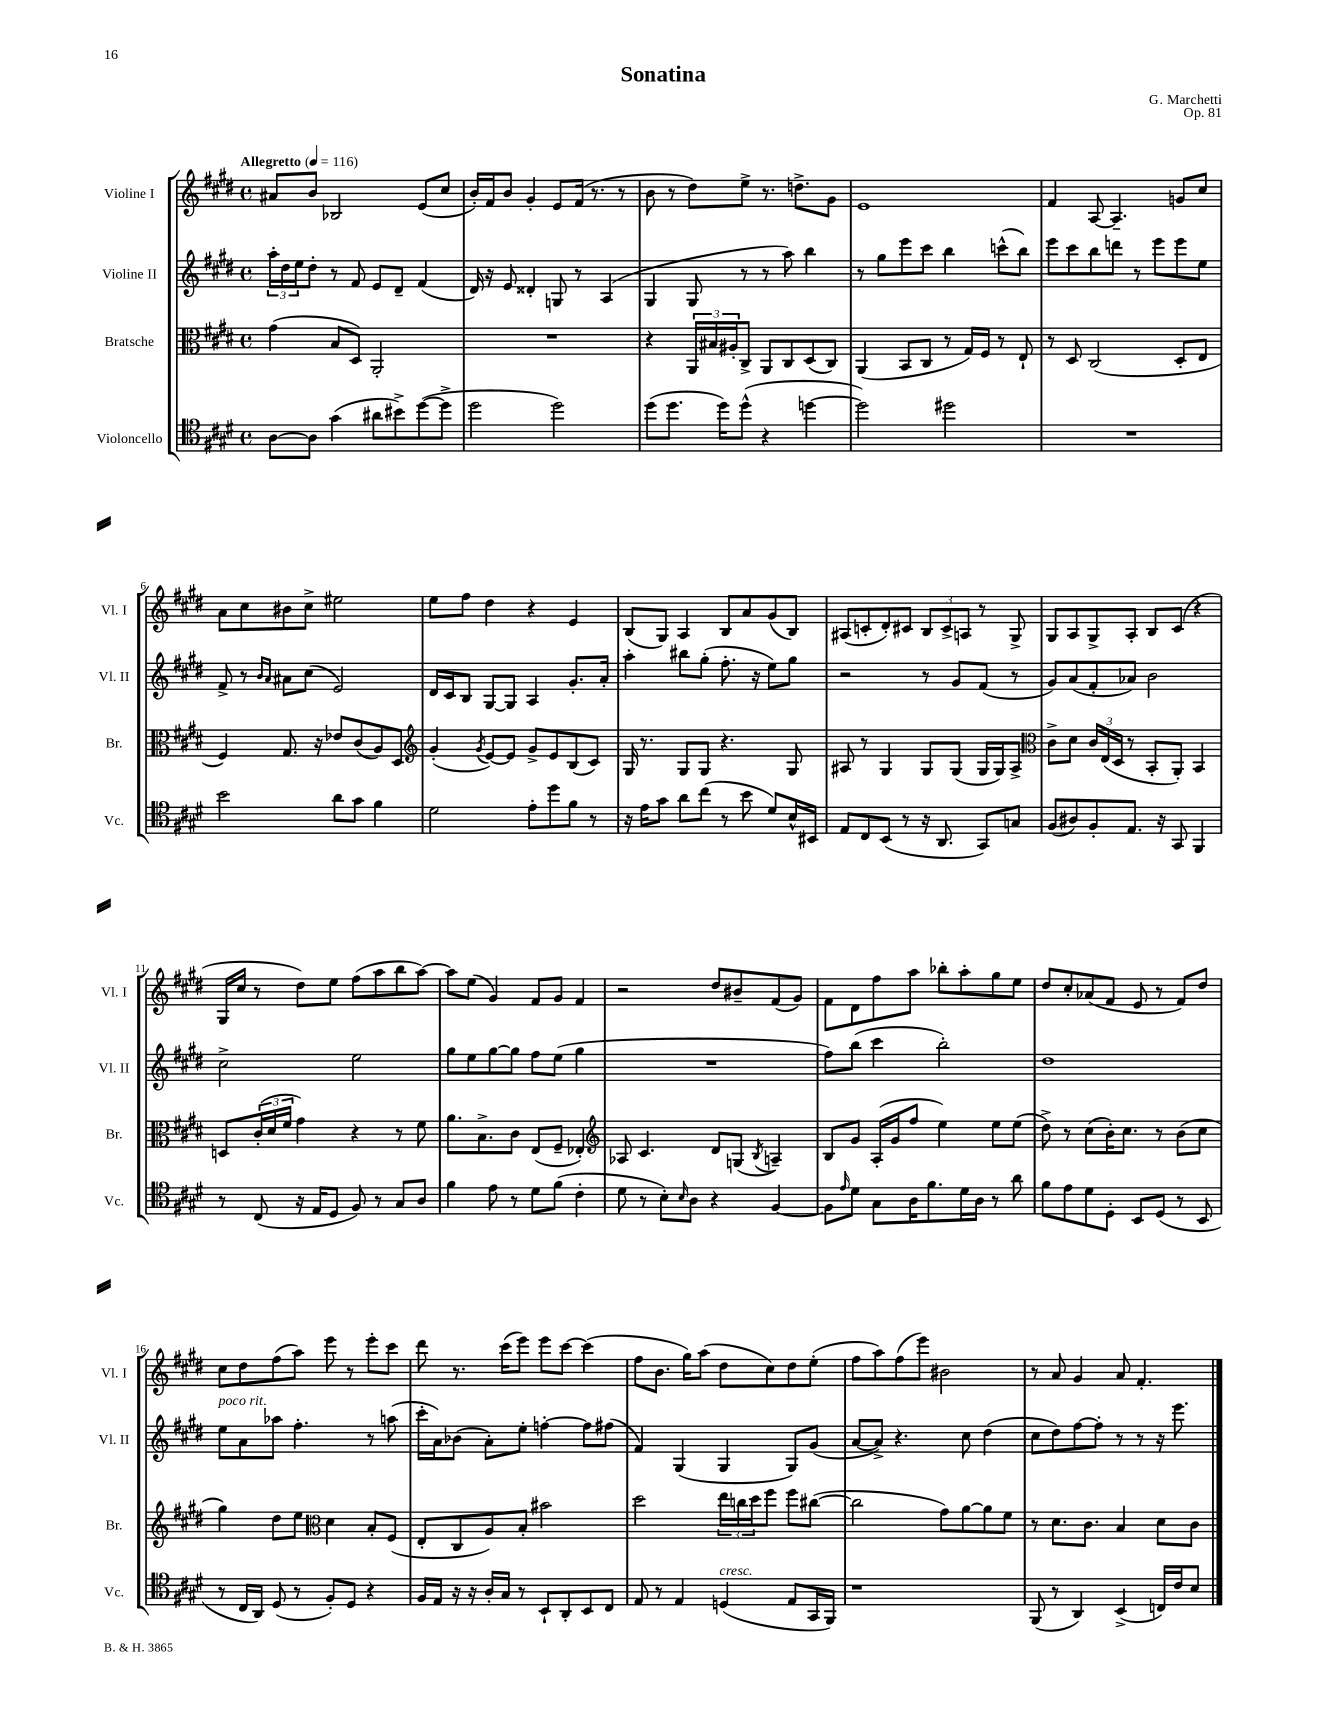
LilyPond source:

\header { title = "Sonatina" composer = "G. Marchetti" opus = "Op. 81" }
<<
\new StaffGroup <<
\new Staff = "s0" \with { instrumentName = "Violine I" shortInstrumentName = "Vl. I" } {
    \clef treble \key e \major \defaultTimeSignature \time 4/4 \tempo "Allegretto" 4 = 116
    ais'8 b'8 bes2 e'8( cis''8 |
    b'16-.) fis'16 b'8 gis'4-. e'8 fis'16( r8. r8 |
    b'8 r8 dis''8) e''8-> r8. d''8.-> gis'8 |
    e'1 |
    fis'4 a8~ a4.-- g'8 cis''8 |
    a'8 cis''8 bis'8 cis''8-> eis''2 |
    e''8 fis''8 dis''4 r4 e'4 |
    b8( gis8) a4 b8 a'8 gis'8( b8) |
    ais8( c'8-. dis'8-.) cis'8 \tuplet 3/2 { b8 cis'8-> a8 } r8 gis8-> |
    gis8 a8 gis8-> a8-. b8 cis'8( r4 |
    gis16 cis''16 r8 dis''8) e''8 fis''8( a''8 b''8 a''8~) |
    a''8 e''8( gis'4) fis'8 gis'8 fis'4 |
    r2 dis''8 bis'8-- fis'8( gis'8) |
    fis'8 dis'8 fis''8 a''8 bes''8-. a''8-. gis''8 e''8 |
    dis''8 cis''8-. aes'8( fis'8 e'8 r8 fis'8) dis''8 |
    cis''8 dis''8 fis''8( a''8) e'''8 r8 e'''8-. cis'''8 |
    dis'''8 r8. cis'''16( e'''8) e'''8 cis'''8~ cis'''4( |
    fis''8 b'8. gis''16) a''8( dis''8 cis''8) dis''8 e''8-.( |
    fis''8 a''8) fis''8( e'''8) bis'2 |
    r8 a'8 gis'4 a'8 fis'4.-. \bar "|." |
}
\new Staff = "s1" \with { instrumentName = "Violine II" shortInstrumentName = "Vl. II" } {
    \clef treble \key e \major \defaultTimeSignature \time 4/4
    \tuplet 3/2 { a''16-. dis''16 e''16 } dis''8-. r8 fis'8 e'8 dis'8-- fis'4( |
    dis'16) r16 e'8 disis'4-. g8 r8 a4( |
    gis4 gis8 r8 r8 a''8) b''4 |
    r8 gis''8 e'''8 cis'''8 b''4 c'''8-^( b''8) |
    e'''8 cis'''8 b''8 d'''8 r8 e'''8 e'''8 e''8 |
    fis'8-> r8 \grace { b'16 a'16 } ais'8 cis''8( e'2) |
    dis'16 cis'16 b8 gis8~ gis8 a4 gis'8.-. a'16-. |
    a''4-. bis''8 gis''8-.( fis''8.-. r16 e''8) gis''8 |
    r2 r8 gis'8 fis'8( r8 |
    gis'8) a'8( fis'8-. aes'8) b'2 |
    cis''2-> e''2 |
    gis''8 e''8 gis''8~ gis''8 fis''8 e''8( gis''4 |
    R1 |
    fis''8) b''8( cis'''4 b''2-.) |
    dis''1 |
    e''8^\markup { \italic "poco rit." } a'8 aes''8 fis''4.-. r8 a''8( |
    cis'''16-. a'16) bes'8( a'8-.) e''8-. f''4~-. f''8 fis''8( |
    fis'4) gis4( gis4 gis8) gis'8( |
    a'8~ a'8->) r4. cis''8 dis''4( |
    cis''8 dis''8) fis''8~ fis''8-. r8 r8 r16 e'''8. \bar "|." |
}
\new Staff = "s2" \with { instrumentName = "Bratsche" shortInstrumentName = "Br." } {
    \clef alto \key e \major \defaultTimeSignature \time 4/4
    gis'4( b8 dis8) a,2-. |
    R1 |
    r4 \tuplet 3/2 { a,16 bis16 ais16-. } cis8-> a,8 cis8 dis8( cis8) |
    a,4( b,8 cis8 r8 gis16) fis16 r8 e8-! |
    r8 dis8 cis2( dis8-. e8 |
    fis4) gis8. r16 ees'8 cis'8( a8) dis8 |
    \clef treble gis'4-.( \acciaccatura { gis'8 } e'8~) e'8 gis'8-> e'8 b8( cis'8) |
    gis16 r8. gis8 gis8 r4. gis8 |
    ais8 r8 gis4 gis8 gis8( gis16 gis16) ais8-> |
    \clef alto cis'8-> dis'8 \tuplet 3/2 { cis'16 e16( dis16 } r8 b,8-. a,8-.) b,4 |
    d8 \tuplet 3/2 { cis'16-.( dis'16 fis'16 } gis'4) r4 r8 fis'8 |
    a'8. b8.-> cis'8 e8( fis8-- ees4-.) |
    \clef treble aes8 cis'4. dis'8 g8( \acciaccatura { b8 } a4--) |
    b8 gis'8 a16-.( gis'16 fis''8 e''4) e''8 e''8( |
    dis''8->) r8 cis''8( b'16-.) cis''8. r8 b'8( cis''8 |
    gis''4) dis''8 e''8 \clef alto dis'4 b8-. fis8( |
    e8-. cis8 a8) b8-. bis'2 |
    dis''2 \tuplet 3/2 { e''16 c''16 dis''16 } fis''8 fis''8 cis''8~( |
    cis''2 gis'8) a'8~ a'8 fis'8 |
    r8 dis'8. cis'8. b4 dis'8 cis'8 \bar "|." |
}
\new Staff = "s3" \with { instrumentName = "Violoncello" shortInstrumentName = "Vc." } {
    \clef tenor \key e \major \defaultTimeSignature \time 4/4
    a8~ a8 gis'4( ais'8 bis'8->) dis''8~( dis''8-> |
    dis''2 dis''2) |
    dis''8( dis''8. dis''16) dis''8-^( r4 d''4~ |
    d''2) dis''2 |
    R1 |
    b'2 a'8 gis'8 fis'4 |
    dis'2 e'8-. dis''8 fis'8 r8 |
    r16 e'16 gis'8 a'8 cis''8( r8 b'8 dis'8) b16-^ bis,16 |
    e8 cis8 b,8( r8 r16 a,8. gis,8) g8 |
    fis8( ais8) fis8-. e8. r16 gis,8 fis,4 |
    r8 cis8( r16 e16 dis8 fis8) r8 gis8 a8 |
    fis'4 e'8 r8 dis'8 fis'8( cis'4-. |
    dis'8 r8 b8-.) \grace { b16 } a8 r4 fis4~ |
    fis8 \grace { e'16 } dis'8 gis8 a16 fis'8. dis'16 a16 r8 a'8 |
    fis'8 e'8 dis'8 dis8-. b,8 dis8( r8 b,8 |
    r8 cis16 a,16) dis8( r8 fis8-.) dis8 r4 |
    fis16 e16 r16 r16 a16-. gis16 r8 b,8-! a,8-. b,8 cis8 |
    e8 r8 e4 d4^\markup { \italic "cresc." }( e8 gis,16 fis,16) |
    r1 |
    fis,8( r8 a,4) b,4->( c16) cis'16 b8 \bar "|." |
}
>>
>>
